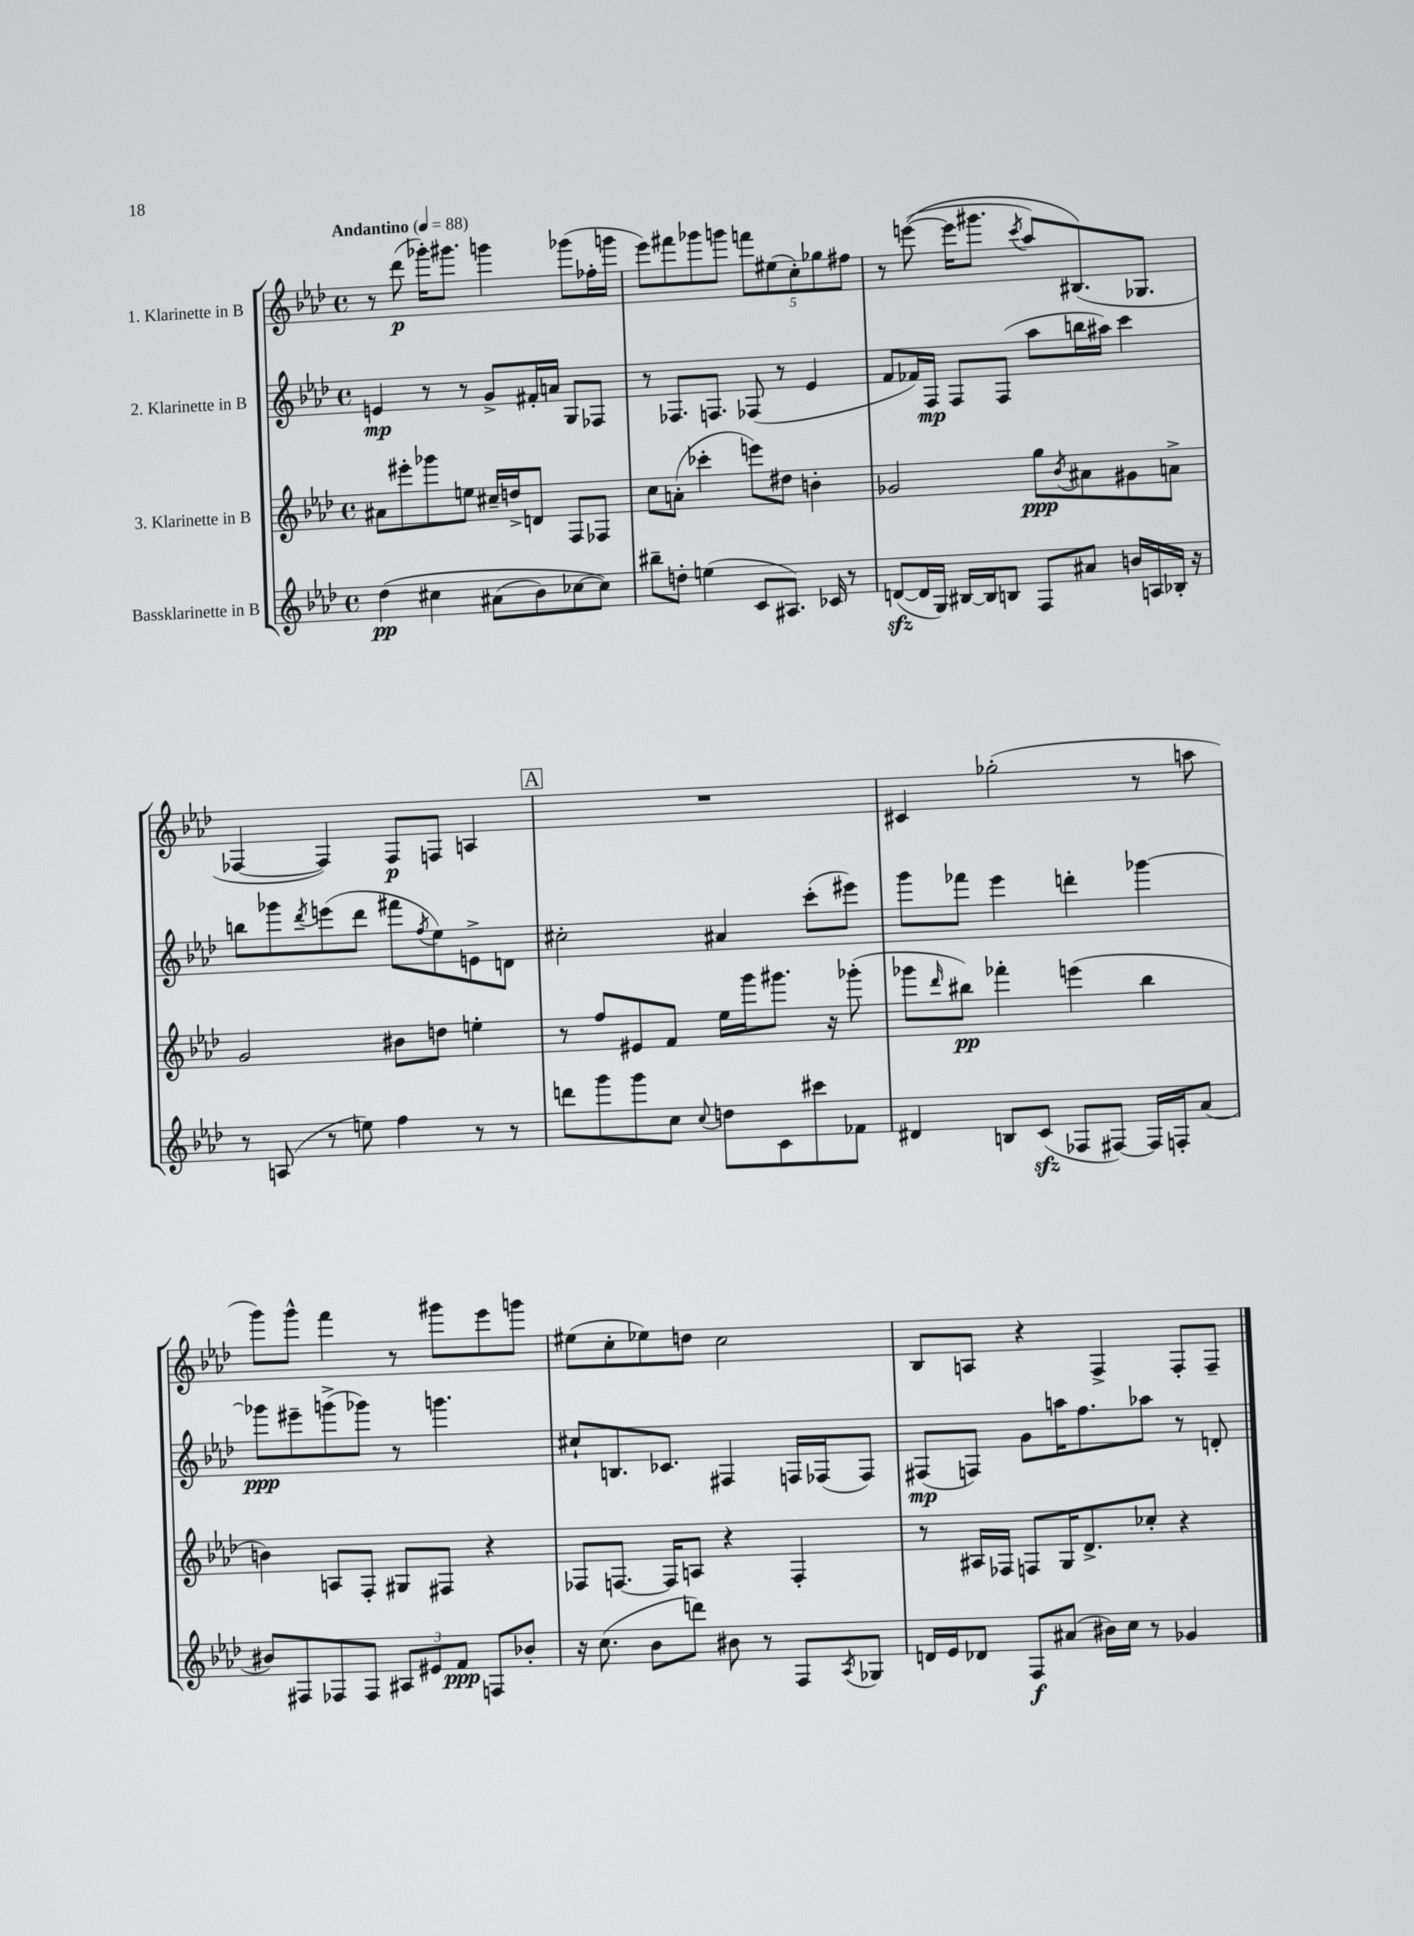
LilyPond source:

<<
\new StaffGroup <<
\new Staff = "s0" \with { instrumentName = "1. Klarinette in B" } {
    \clef treble \key aes \major \defaultTimeSignature \time 4/4 \tempo "Andantino" 4 = 88
    r8 des'''8\p( ges'''16-.) gis'''8. g'''4 ges'''8( fes''16-. g'''16 |
    ees'''8) fis'''8 ges'''8 g'''8 \tuplet 5/4 { f'''8 eis''8( c''8-.) ges''8 fis''8 } |
    r8 e'''8~(\( e'''16 gis'''8. \acciaccatura { c'''8 } aes''8) bis8.(\) ges8. |
    fes4~ fes4) fes8\p f8 a4 |
    \mark \markup { \box "A" } R1 |
    cis'4 ges''2-.( r8 a''8 |
    g'''8) g'''8-^ f'''4 r8 gis'''8 ees'''8 g'''8 |
    eis''8( c''8-. ees''8) d''8 c''2 |
    bes8 a8 r4 f4-> f8-. f8-- \bar "|." |
}
\new Staff = "s1" \with { instrumentName = "2. Klarinette in B" } {
    \clef treble \key aes \major \defaultTimeSignature \time 4/4
    e'4\mp r8 r8 g'8-> fis'16-. a'16 g8 fes8 |
    r8 fes8. f8. fes8( r8 ees'4 |
    f'8 fes'16) f16\mp f8 f8( aes''8 b''16 ais''16) c'''4 |
    b''8 ges'''8 \acciaccatura { des'''8 } e'''8( des'''8 fis'''8 \acciaccatura { f''8 } ees''8) e'8-> d'8 |
    \mark \markup { \box "A" } cis''2-. ais'4 c'''8-.( eis'''8) |
    g'''8 fes'''8 ees'''4 d'''4-. ges'''4~ |
    ges'''8\ppp eis'''8-- g'''8->( ges'''8) r8 g'''4. |
    cis''8-! b8. ces'8. fis4 f16 fes16( fes8) |
    fis8\mp( f8) g'8 a''16 f''8. aes''8 r8 d'8-. \bar "|." |
}
\new Staff = "s2" \with { instrumentName = "3. Klarinette in B" } {
    \clef treble \key aes \major \defaultTimeSignature \time 4/4
    ais'8 eis'''8-. ges'''8 e''8 cis''16-- d''16-> d'8 f8 fes8 |
    c''8 a'8-.( ces'''4-. e'''8) dis''8 b'4-. |
    ges'2 g''8\ppp \acciaccatura { bes'8 } ais'8 gis'8 a'8-> |
    g'2 bis'8 d''8 e''4-. |
    \mark \markup { \box "A" } r8 f''8 eis'8 f'8 ees''16 g'''16 gis'''8. r16 ges'''8-.( |
    ges'''8 \grace { des'''16 } bis''8\pp) fes'''4-. e'''4( bis''4 |
    b'4) a8 f8-. gis8 fis8 r4 |
    fes8 f8.~ f16 a8 r4 f4-. |
    r8 ais16 fes16 f8 g16 des'8.-> ces''8-. r4 \bar "|." |
}
\new Staff = "s3" \with { instrumentName = "Bassklarinette in B" } {
    \clef treble \key aes \major \defaultTimeSignature \time 4/4
    des''4\pp\( cis''4 ais'8( bes'8) ces''8~ ces''8\) |
    bis''8-- d''8-. e''4( c'8 ais8.) ces'16 r8 |
    d'8~\sfz( d'16 g16) bis16~ bis16 b8 f8 ais'8 b'16 a16 bes16-. r16 |
    r8 a8( r8 e''8) f''4 r8 r8 |
    \mark \markup { \box "A" } d'''8 g'''8 g'''8 c''8 \appoggiatura { c''8 } d''8 c'8 cis'''8 fes'8 |
    dis'4 b8 c'8\sfz( fes8 fis8~) fis16 f16-. aes'8( |
    bis'8) fis8 fes8 fes8 \tuplet 3/2 { ais8 eis'8 f'8\ppp } f8 bes'8-. |
    r16 c''8.( bes'8 d'''8) bis'8 r8 f8 \acciaccatura { aes8 } ges8 |
    d'16 ees'16 des'8 f8\f ais'8( bis'16) c''16 r8 ges'4 \bar "|." |
}
>>
>>
\layout { \context { \Score \remove "Bar_number_engraver" } }
